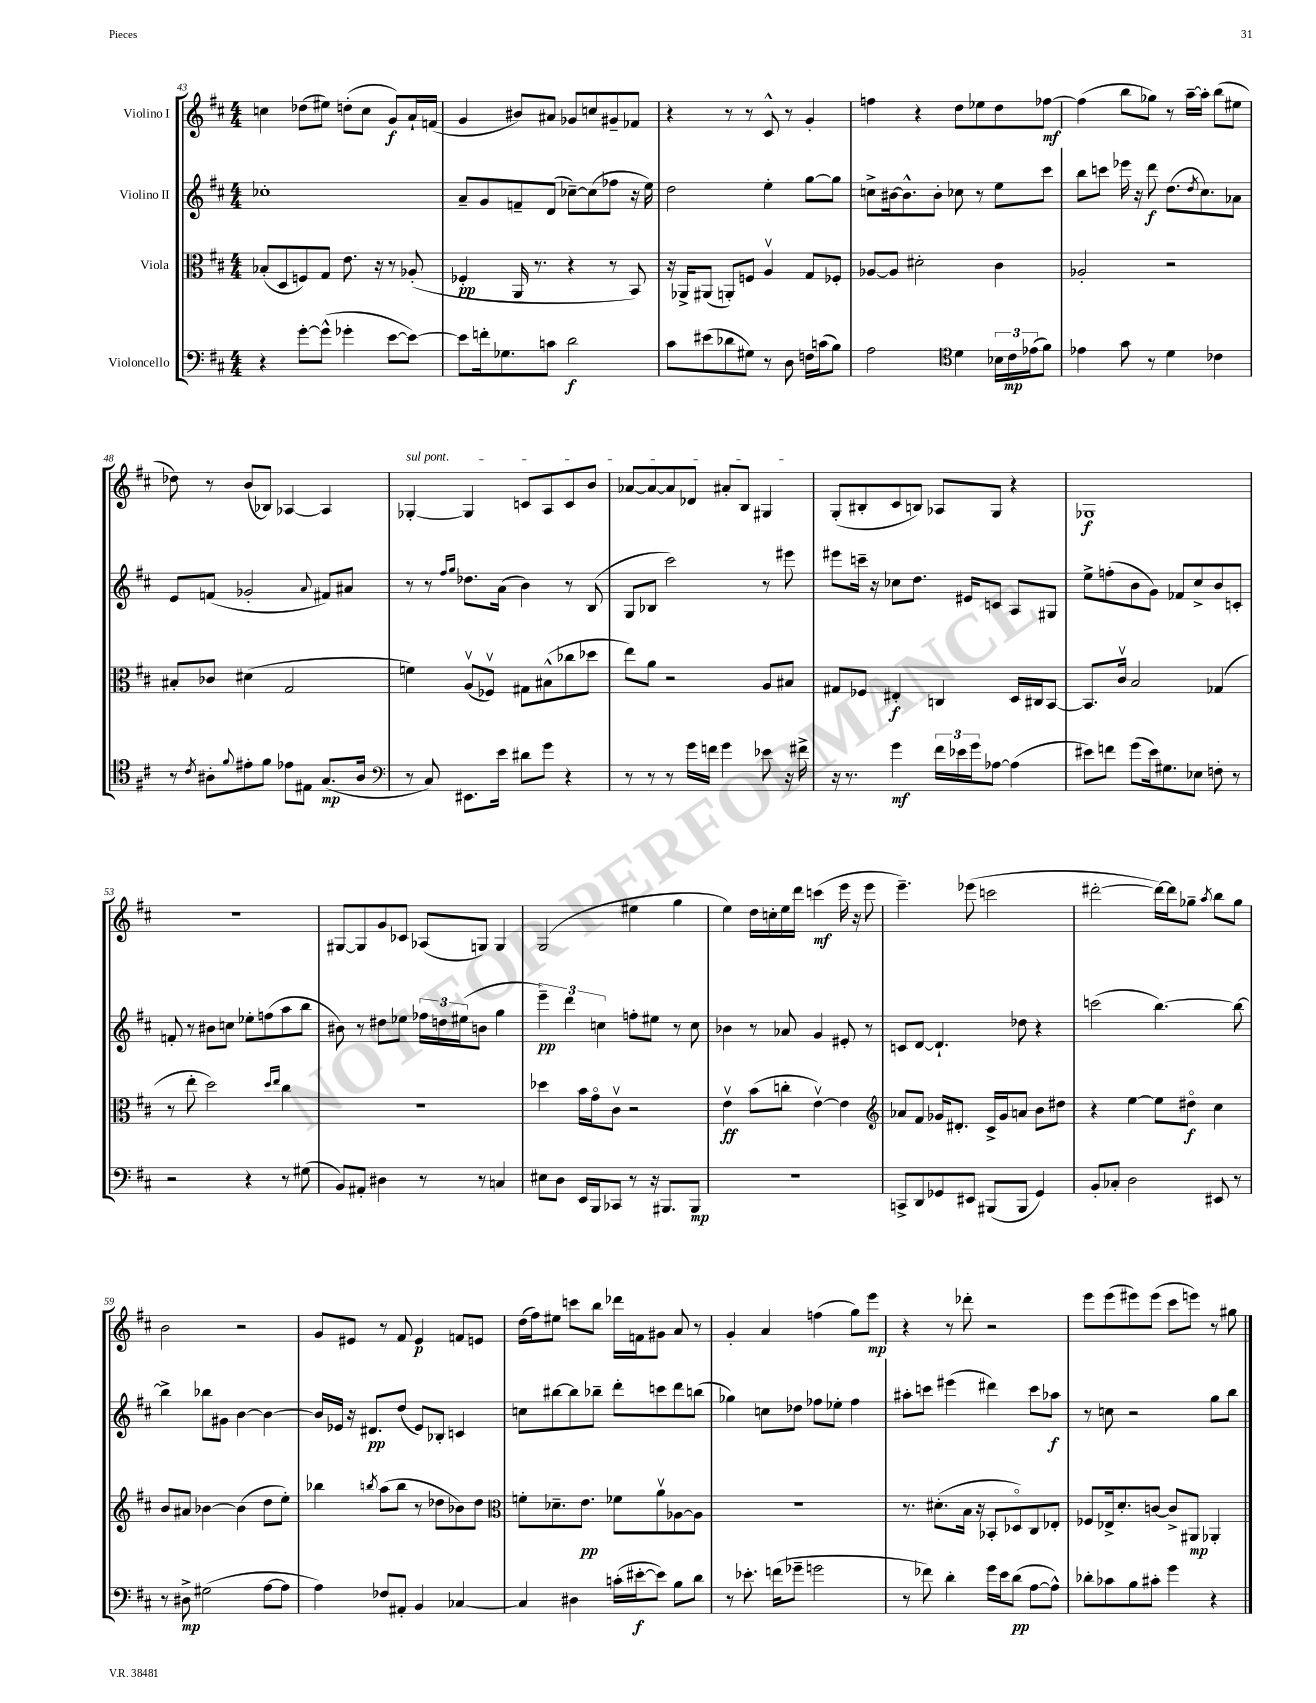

**kern	**kern	**kern	**kern
*staff4	*staff3	*staff2	*staff1
*clefF4	*clefC3	*clefG2	*clefG2
*k[f#c#]	*k[f#c#]	*k[f#c#]	*k[f#c#]
*M4/4	*M4/4	*M4/4	*M4/4
4r	(8B-'/L	1cc-'	4cc\
.	8D/	.	.
[8g'\L	8F/)	.	(8dd-\L
(8g^^\]J	8G/J	.	8ee#\J)
4g-'\	8.e\	.	(8dd'\L
.	.	.	8cc\J
.	16r	.	.
[8e\L	8r	.	8g/L)
8e\_J)	(8A-'/	.	16a`/L
.	.	.	(16f/JJ
=	=	=	=
8e\]L	4F-'/	8a~/L	4g/
16f'\k	.	8g/	.
8.G-\	.	.	.
.	16AA/	8f~/	8b#/L)
.	8.r	.	.
8c\J	.	(8d/J	8a#/J
2d\	4r	[8cc-~\L)	8g-/L
.	.	(8cc-\]	8cc/
.	8r	8ff-\J	8g#~/
.	8BB/)	16r	8f-/J
.	.	16ee\)	.
=	=	=	=
8c#\L	16r	2dd\	4r
.	16AA-^/LK	.	.
(8e#\	(8AA#/J	.	.
8d-\	8AA'/L)	.	8r
8G#\J)	8F/J	.	8r
8r	4Av/	4ee'\	8c#^^/
8D\	.	.	8r
16F\LL	8G/L	[8gg\L	4g'/
(16c\J	.	.	.
8B\J)	8F-'/J	8gg\]J	.
=	=	=	=
2A\	[8A-/L	8cc^\L	4ff\
.	8A-/]J	[16b#\k	.
.	.	8.b#^^\]	.
.	2d#'\	.	4r
.	.	8b#'\J	.
*clefC4	*	*	*
4d\	.	8cc-\	8dd\L
.	.	8r	8ee-\
24B-\LL	4c#\	8ee\L	8dd\
24c#\	.	.	.
(24e-\J	.	.	.
8f#\J)	.	8ccc#\J	[8ff-\J
=	=	=	=
4e-\	2A-'/	8bb\L	(4ff-\]
.	.	8ccc\J	.
8g\	.	16eee-\	8bb\L
.	.	16r	.
8r	.	8ddd\	8gg-\J)
4d\	2r	(8.dd\L	8r
.	.	.	[16aa~\LL
.	.	8qdd/	.
.	.	8.cc#\)	16aa'\]JJ
4c-\	.	.	(8bb\L
.	.	8a-\J	8ee#\J
=	=	=	=
8r	8B#'/L	8e/L	8dd-\)
8qc#/	.	.	.
8A#'\L	8c-/J	(8f/J	8r
8qqf#/	.	.	.
8e#'\	(4d#\	2g-'/	(8b/L
8f#\J	.	.	8B-/J)
8e-\L	2G/	.	[4A-/
8E#\J	.	.	.
.	.	8qqa/	.
(8.G/L	.	8f#/L)	4A-/]
.	.	8a#/J	.
16A#/Jk	.	.	.
=	=	=	=
*clefF4	*	*	*
8r	4f\)	8r	[4G-'/
8C#/)	.	8r	.
.	.	16qqff#/LL	.
.	.	16qqgg/JJ	.
8.EE#\L	(8Av/L	8.dd-\L	4G-/]
.	8F-v/J)	.	.
16e\Jk	.	(16a\Jk	.
8d#\L	8G#\L	4b\)	8c/L
8g\J	(8B#^^\	.	8A/
4r	8cc-\	8r	8c/
.	8dd-\J	(8B/	8b/J
=	=	=	=
8r	8ee\L)	8G/L	[8a-/L
8r	8a\J	8B-/J	8a-/_
8r	2r	2ccc#\)	8a-/]
16g\LL	.	.	8d-/J
16f\JJ	.	.	.
4g\	.	.	8a#'/L
.	.	.	8B/J
8e-\	8A/L	8r	4G#/
16r	8B#/J	8eee#\	.
16f#^\	.	.	.
=	=	=	=
16r	8G#/L	8eee#\L	(8G'/L
8.r	.	.	.
.	8F-/J	16ccc~\Jk	8B#'/
.	.	16r	.
4g\	4E#'/	8cc-\L	8c#/
.	.	8.dd\J	8B/J)
24f#\LL	4C/	.	8A-/L
24e-\	.	.	.
.	.	16e#/LK	.
24g\J	.	.	.
[8A-\J	.	8c/J	8G/J
(4A-\]	16D/LL	8A/L	4r
.	16C#/J	.	.
.	[8BB/J	8G#/J	.
=	=	=	=
8e#\L)	8.BB/]L	8ee^\L	1G-
8f\J	.	(8ff'\	.
.	16c#v/Jk	.	.
(8g\L	2B/	8b\	.
16e#\k)	.	8g\J)	.
8.G#\	.	.	.
.	.	8f-/L	.
8E-\J	.	8cc#^/	.
8F'\	(4G-/	8b/	.
8r	.	8c'/J	.
=	=	=	=
2r	8r	8f'/	1r
.	8ee'\	8r	.
.	2dd\)	8b#\L	.
.	.	8cc\J	.
4r	.	8ee-'\L	.
.	.	(8ff\	.
.	16qqdd/LL	.	.
.	16qqee/JJ	.	.
8r	4cc#\	8aa\	.
(8G#\	.	8bb\J	.
=	=	=	=
8BB/L)	1r	8b#\)	[8G#/L
8AA#'/J	.	8r	8G#/]
4D#\	.	8dd#\L	8g/
.	.	8ee-\J	8c-/J
8r	.	24ff-\LL	(8A-/L
.	.	24dd\	.
.	.	(24ee#\J	.
8r	.	8b\J	8G/J)
4C/	.	4gg\	4G/
=	=	=	=
8E#\L	4dd-\	6eee~\)	(2G/
8D\J	.	.	.
.	.	6ddd\	.
16EE/LL	16b\LL	.	.
16BBB/J	16go\J	.	.
.	.	6cc\	.
8CC-/J	8c#v\J	.	.
8r	2r	8ff'\L	4ee#\
16r	.	8ee#\J	.
8.BBB#/L	.	.	.
.	.	8r	4gg\
8BBB#/J	.	8cc\	.
=	=	=	=
1r	4ev\	4b-\	4ee\)
.	(8b\L	8r	16dd\LL
.	.	.	16cc'\
.	8cc'\J	8a-/	16ee\
.	.	.	16ddd\JJ
.	[4ev\)	4g/	(4ccc\
.	4e\]	8e#'/	16eee\
.	.	.	16r
.	.	8r	8eee\
=	=	=	=
*	*clefG2	*	*
8CC^/L	8a-/L	8c/L	4.eee~\)
8DD/	8f#/J	[8d/J	.
8GG-/	16g-/LK	4.d`/]	.
.	8.d#'/J	.	.
8EE#/J	.	.	(8eee-\
(8BBB#/L	16c#^/LL	.	2ccc\
.	16g-/J	.	.
8BBB#/J	8a/J	8dd-\	.
4GG-/)	8b\L	4r	.
.	8dd#\J	.	.
=	=	=	=
8BB'/L	4r	(2ccc\	[2ddd#'\
8C-'/J	.	.	.
2D\	[4ee\	.	.
.	8ee\]L	[4.bb\)	16ddd#\_LL)
.	.	.	16ddd#\]J
.	8dd#o\J	.	8gg-~\J
.	.	.	8qaa/
8EE#/	4cc#\	.	8bb\L
8r	.	8bb\_	8gg-\J
=	=	=	=
8r	8b/L	4bb^\]	2b\
8D#^\	8a#/J	.	.
(2G#\	[4b-\	8bb-\L	.
.	.	8g#\J	.
.	(4b-\]	[4b\	2r
[8A\L	8dd\L	4b\_	.
8A\]J	8ee'\J)	.	.
=	=	=	=
4A\)	4bb-\	16b/]LL	8g/L
.	.	16e-/JJ	.
.	.	16r	8e#/J
.	.	8.d#/L	.
.	8qbb/	.	.
8F-/L	(8aa\L	.	8r
8AA#'/J	8bb\J	(8dd/J	8f#/
4BB/	8r	8e-/L)	4e#/
.	8dd-\L	8B-'/J	.
[4C-/	8b-\)	4c/	8f/L
.	8dd-\J	.	8e/J
=	=	=	=
*	*clefC3	*	*
4C-/]	8f'\L	8cc\L	(16dd\LL
.	.	.	16ff#\J)
.	8.d-~\	[8bb#\	8ee#\J
4D#\	.	8bb#\]	8ccc\L
.	8.e\J	.	.
.	.	8bb-~\J	8bb\J
(16c'\LL	8f-\L	8ddd'\L	16ddd-\LL
[16e#'\J	.	.	16f\J
8e#\]J)	8av\	8ccc\	8g#\J
8B\L	[8A-\	8ddd\	8a/
8d\J	8A-\]J	(8bb\J	8r
=	=	=	=
8r	1r	4gg-\)	4g'/
8.e-'\	.	.	.
.	.	8cc\L	4a/
(16f\LK	.	.	.
8g-~\J	.	8dd-\J	.
2g\	.	8ff-\L	(4ff\
.	.	8ee-'\J	.
.	.	4ff-\	8gg\L)
.	.	.	8eee\J
=	=	=	=
8r	8.r	8aa#'\L	4r
8f-\)	.	8ccc\J	.
.	(8.d#'\L	.	.
4d'\	.	(4eee#\	8r
.	16B\Jk	.	8ddd-'\
.	16r	.	.
16g\LL	8BB-'/L	4ddd#\)	2r
16e\J	.	.	.
(8d\J	8D-o/)	.	.
[8A\L	8C#/	8ccc\L	.
8A^^\]J)	8E-'/J	8aa-\J	.
=	=	=	=
8d-'\L	8F-/L	8r	8eee\L
8c-\	16E-^/k	8cc\	(8eee\
.	8.d'/	.	.
8B\	.	2r	8eee#\)
8c#'\J	[8c/J	.	(8eee#\J
4g\	8c^/]L	.	8ccc#\L
.	8AA#/J	.	8eee\J)
4r	4AA-'/	8gg\L	8r
.	.	8bb\J	8gg#\
==	==	==	==
*-	*-	*-	*-
